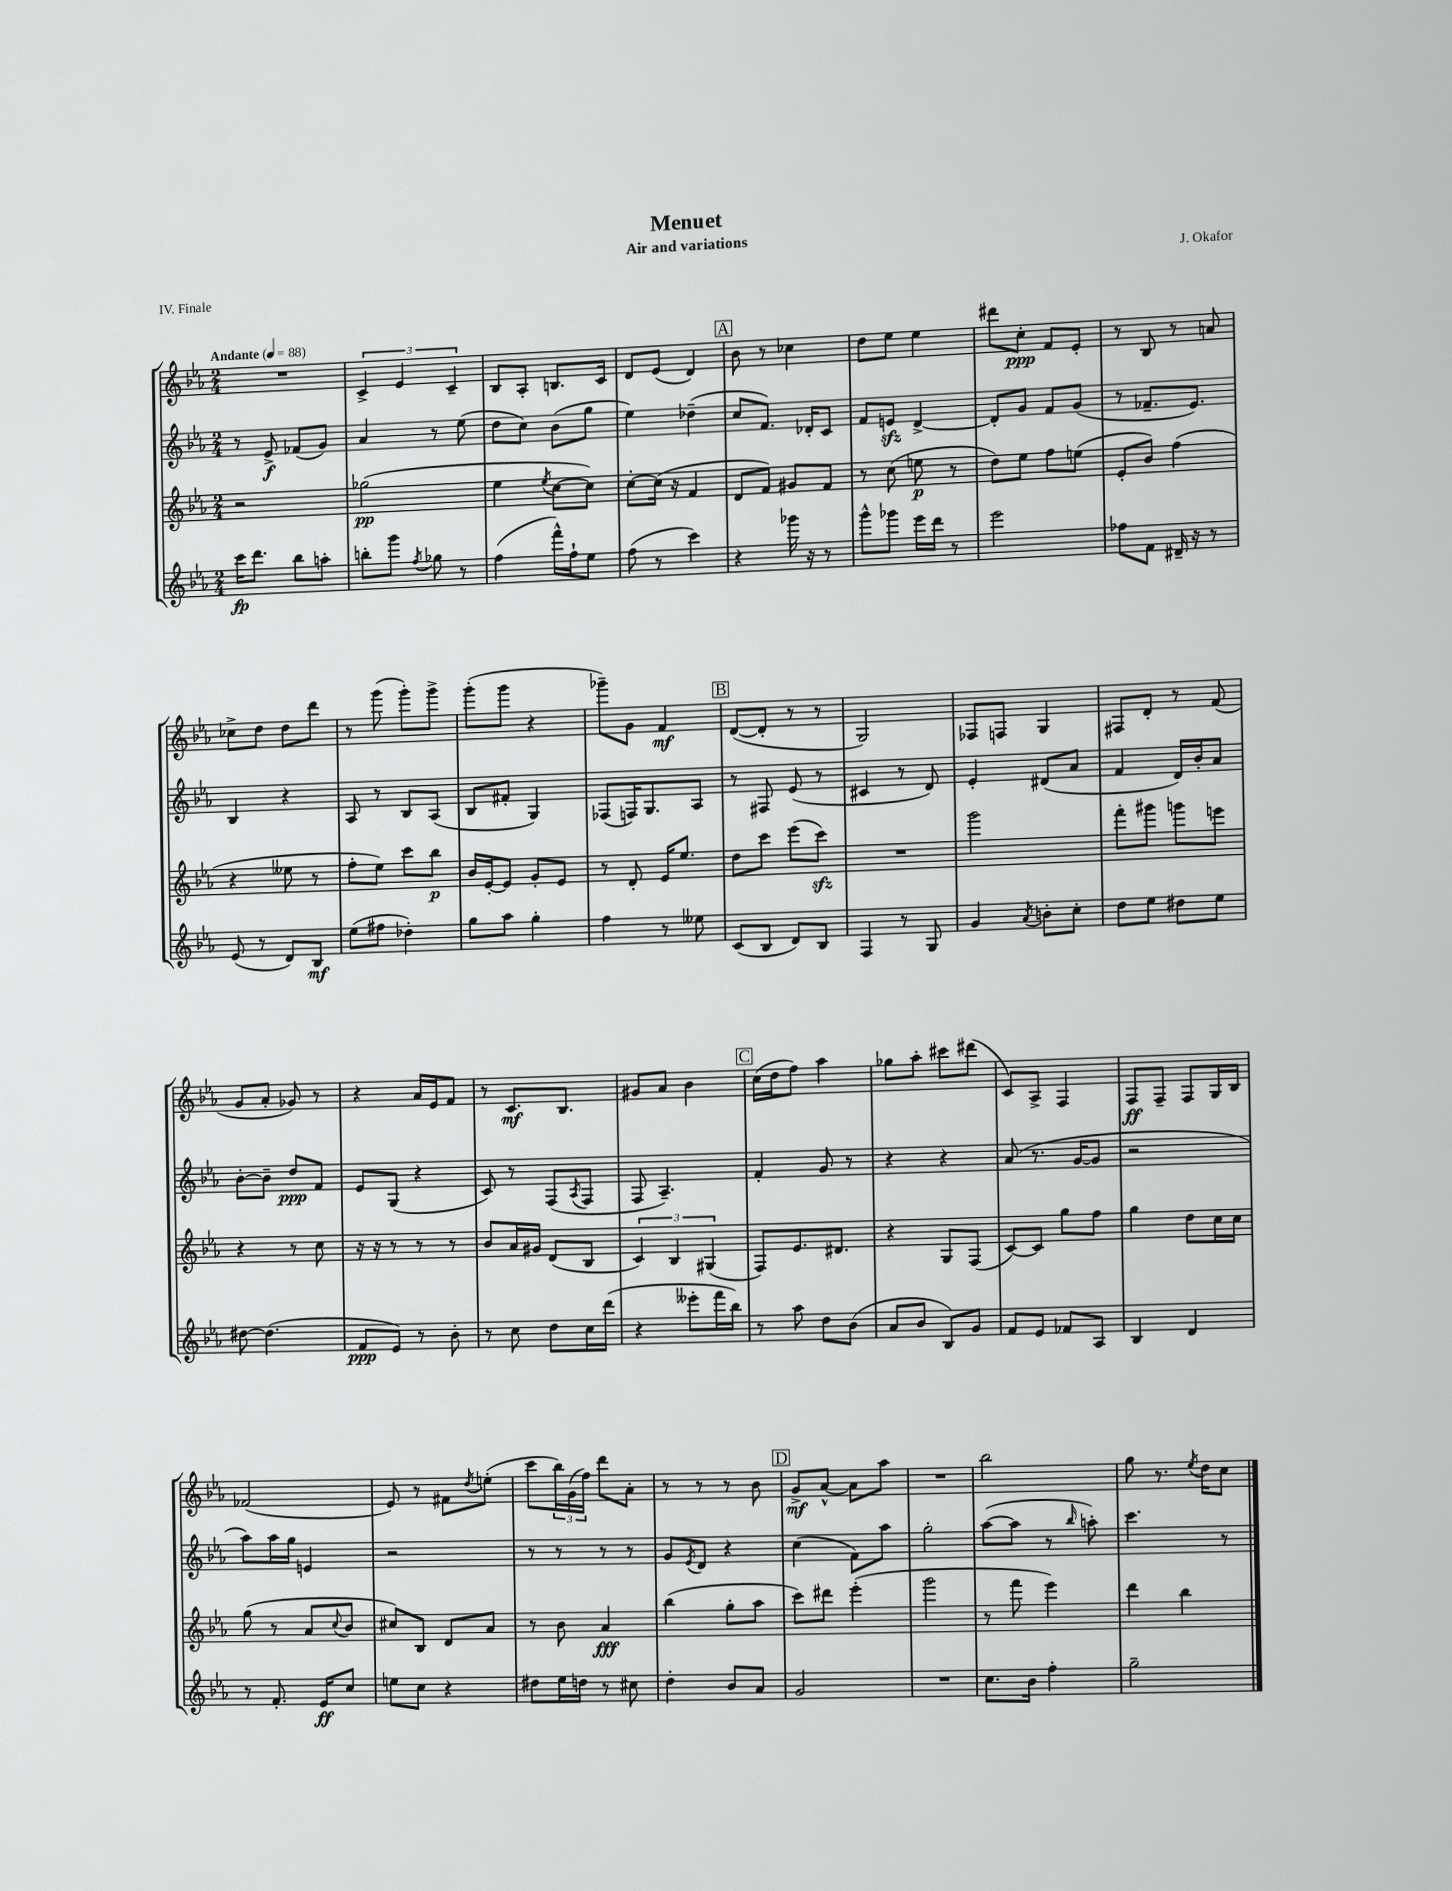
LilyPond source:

\header { title = "Menuet" composer = "J. Okafor" subtitle = "Air and variations" piece = "IV. Finale" }
<<
\new StaffGroup <<
\new Staff = "s0" {
    \clef treble \key ees \major \numericTimeSignature \time 2/4 \tempo "Andante" 4 = 88
    R2 |
    \tuplet 3/2 { c'4-> ees'4 c'4-- } |
    bes8 aes8-. b8. c'16 |
    d'8 ees'8( d'4) |
    \mark \markup { \box "A" } bes'8 r8 ces''4 |
    d''8 ees''8 ees''4 |
    dis'''8 c''8-.\ppp f'8 ees'8-. |
    r8 bes8 r8 a'8 |
    ces''8-> d''8 d''8 d'''8 |
    r8 g'''8( g'''8-.) g'''8-> |
    g'''8-.( g'''8 r4 |
    ges'''8--) g'8 f'4\mf |
    \mark \markup { \box "B" } d'8~( d'8-. r8 r8 |
    g2) |
    fes8 f8 g4 |
    fis8 d'8-. r8 f'8( |
    g'8 aes'8-. ges'8) r8 |
    r4 aes'16 ees'16 f'8 |
    r8 c'8.\mf bes8. |
    gis'8 aes'8 bes'4 |
    \mark \markup { \box "C" } c''16( d''16 f''8) aes''4 |
    ges''8 aes''8-. cis'''8 dis'''8( |
    c'8) aes8-> f4 |
    f8\ff f8-- f8 g16 bes16 |
    fes'2( |
    ees'8) r8 fis'8 \acciaccatura { d''8 } e''8-.( |
    c'''8 \tuplet 3/2 { bes''16) g'16( f''16) } d'''8 aes'8-. |
    r8 r8 r8 bes'8 |
    \mark \markup { \box "D" } g'8->\mf aes'8~-^ aes'8 aes''8 |
    R2 |
    bes''2 |
    g''8 r8. \acciaccatura { ees''8 } d''16 c''8 \bar "|." |
}
\new Staff = "s1" {
    \clef treble \key ees \major \numericTimeSignature \time 2/4
    r8 ees'8->\f fes'8( g'8) |
    aes'4 r8 ees''8( |
    d''8 c''8) bes'8( g''8 |
    ees''4) des''4--( |
    \mark \markup { \box "A" } c''8 f'8.) des'16-. c'8 |
    f'8 e'8\sfz d'4~-> |
    d'8-. g'8 f'8 g'8( |
    r8 fes'8.-- ees'8.) |
    bes4 r4 |
    aes8 r8 bes8 aes8( |
    bes8 fis'8-. g4) |
    fes8( f16) g8. aes8 |
    \mark \markup { \box "B" } r8 fis8 ees'8( r8 |
    cis'4 r8 d'8) |
    ees'4-. dis'8( aes'8 |
    f'4 d'16) bes'16-. aes'8 |
    bes'8~-. bes'8-- d''8\ppp f'8 |
    ees'8 g8( r4 |
    c'8) r8 f8( \acciaccatura { aes8 } f8 |
    f8 aes4.--) |
    \mark \markup { \box "C" } f'4-. g'8 r8 |
    r4 r4 |
    aes'8( r8. g'16~ g'8 |
    r2 |
    aes''8) aes''16 g''16 e'4 |
    r2 |
    r8 r8 r8 r8 |
    g'8 \acciaccatura { ees'8 } d'8 r4 |
    \mark \markup { \box "D" } c''4( f'8) aes''8 |
    g''2-. |
    aes''8~( aes''8 r8 \grace { bes''16 } a''8-.) |
    c'''4. r8 \bar "|." |
}
\new Staff = "s2" {
    \clef treble \key ees \major \numericTimeSignature \time 2/4
    r2 |
    ges''2\pp( |
    ees''4 \acciaccatura { ees''8 } c''8~ c''8) |
    c''8~-. c''16( r16 f'4 |
    \mark \markup { \box "A" } d'8 f'8) gis'8 f'8 |
    r8 c''8( e''8\p r8 |
    d''8) ees''8 f''8 e''8( |
    ees'8-. bes'8) f''4( |
    r4 eeses''8 r8 |
    f''8-. ees''8) c'''8 bes''8\p |
    bes'16 ees'16~-. ees'8 g'8-. ees'8 |
    r8 d'8-. ees'16 ees''8. |
    \mark \markup { \box "B" } d''8 c'''8 ees'''8( c'''8\sfz) |
    R2 |
    g'''2 |
    f'''8-. gis'''8 g'''8 e'''8 |
    r4 r8 c''8 |
    r16 r16 r8 r8 r8 |
    bes'8 aes'16 gis'16 d'8( bes8 |
    \tuplet 3/2 { c'4) bes4 gis4( } |
    \mark \markup { \box "C" } f8) ees'8. dis'8. |
    r4 g8 f8( |
    c'8~) c'8 g''8 f''8 |
    g''4 d''8 c''16 c''16 |
    g''8( r8 aes'8 \appoggiatura { c''8 } bes'8 |
    cis''8) bes8 d'8 aes'8 |
    r8 bes'8 aes'4\fff |
    bes''4( g''8-. aes''8 |
    \mark \markup { \box "D" } c'''8) dis'''8 ees'''4-.( |
    g'''2 |
    r8 f'''8 ees'''4) |
    d'''4 bes''4 \bar "|." |
}
\new Staff = "s3" {
    \clef treble \key ees \major \numericTimeSignature \time 2/4
    c'''16\fp d'''8. bes''8 a''8-. |
    b''8-. g'''8 \acciaccatura { f''8 } ges''8 r8 |
    f''4( f'''16-^) f''16-! ees''8 |
    f''8( r8 c'''4) |
    \mark \markup { \box "A" } r4 ges'''16 r16 r8 |
    g'''8-^ ges'''8 ees'''16 d'''16 r8 |
    ees'''2 |
    fes''8 f'8 dis'16-- r16 r8 |
    ees'8( r8 d'8) bes8\mf |
    ees''8( fis''8 des''4-.) |
    g''8 aes''8 g''4-. |
    f''4 r8 eeses''8 |
    \mark \markup { \box "B" } c'8( bes8 d'8) bes8 |
    f4 r8 g8 |
    g'4 \acciaccatura { aes'8 } b'8-. c''8-. |
    d''8 ees''8 dis''8 ees''8 |
    dis''8~ dis''4.( |
    f'8\ppp ees'8) r8 bes'8-. |
    r8 c''8 d''8 c''16 d'''16( |
    r4 eeses'''8-. f'''16 bes''16) |
    \mark \markup { \box "C" } r8 aes''8 d''8 bes'8( |
    aes'8 bes'8 bes8) g'8 |
    f'8 ees'8 fes'8 aes8 |
    bes4 d'4 |
    r8 f'8.-. ees'16\ff c''8 |
    e''8 c''8 r4 |
    dis''8 ees''16 d''16 r8 cis''8 |
    d''4-. bes'8 aes'8 |
    \mark \markup { \box "D" } g'2 |
    R2 |
    c''8. bes'16 f''4-. |
    g''2-- \bar "|." |
}
>>
>>
\layout { \context { \Score \remove "Bar_number_engraver" } }
